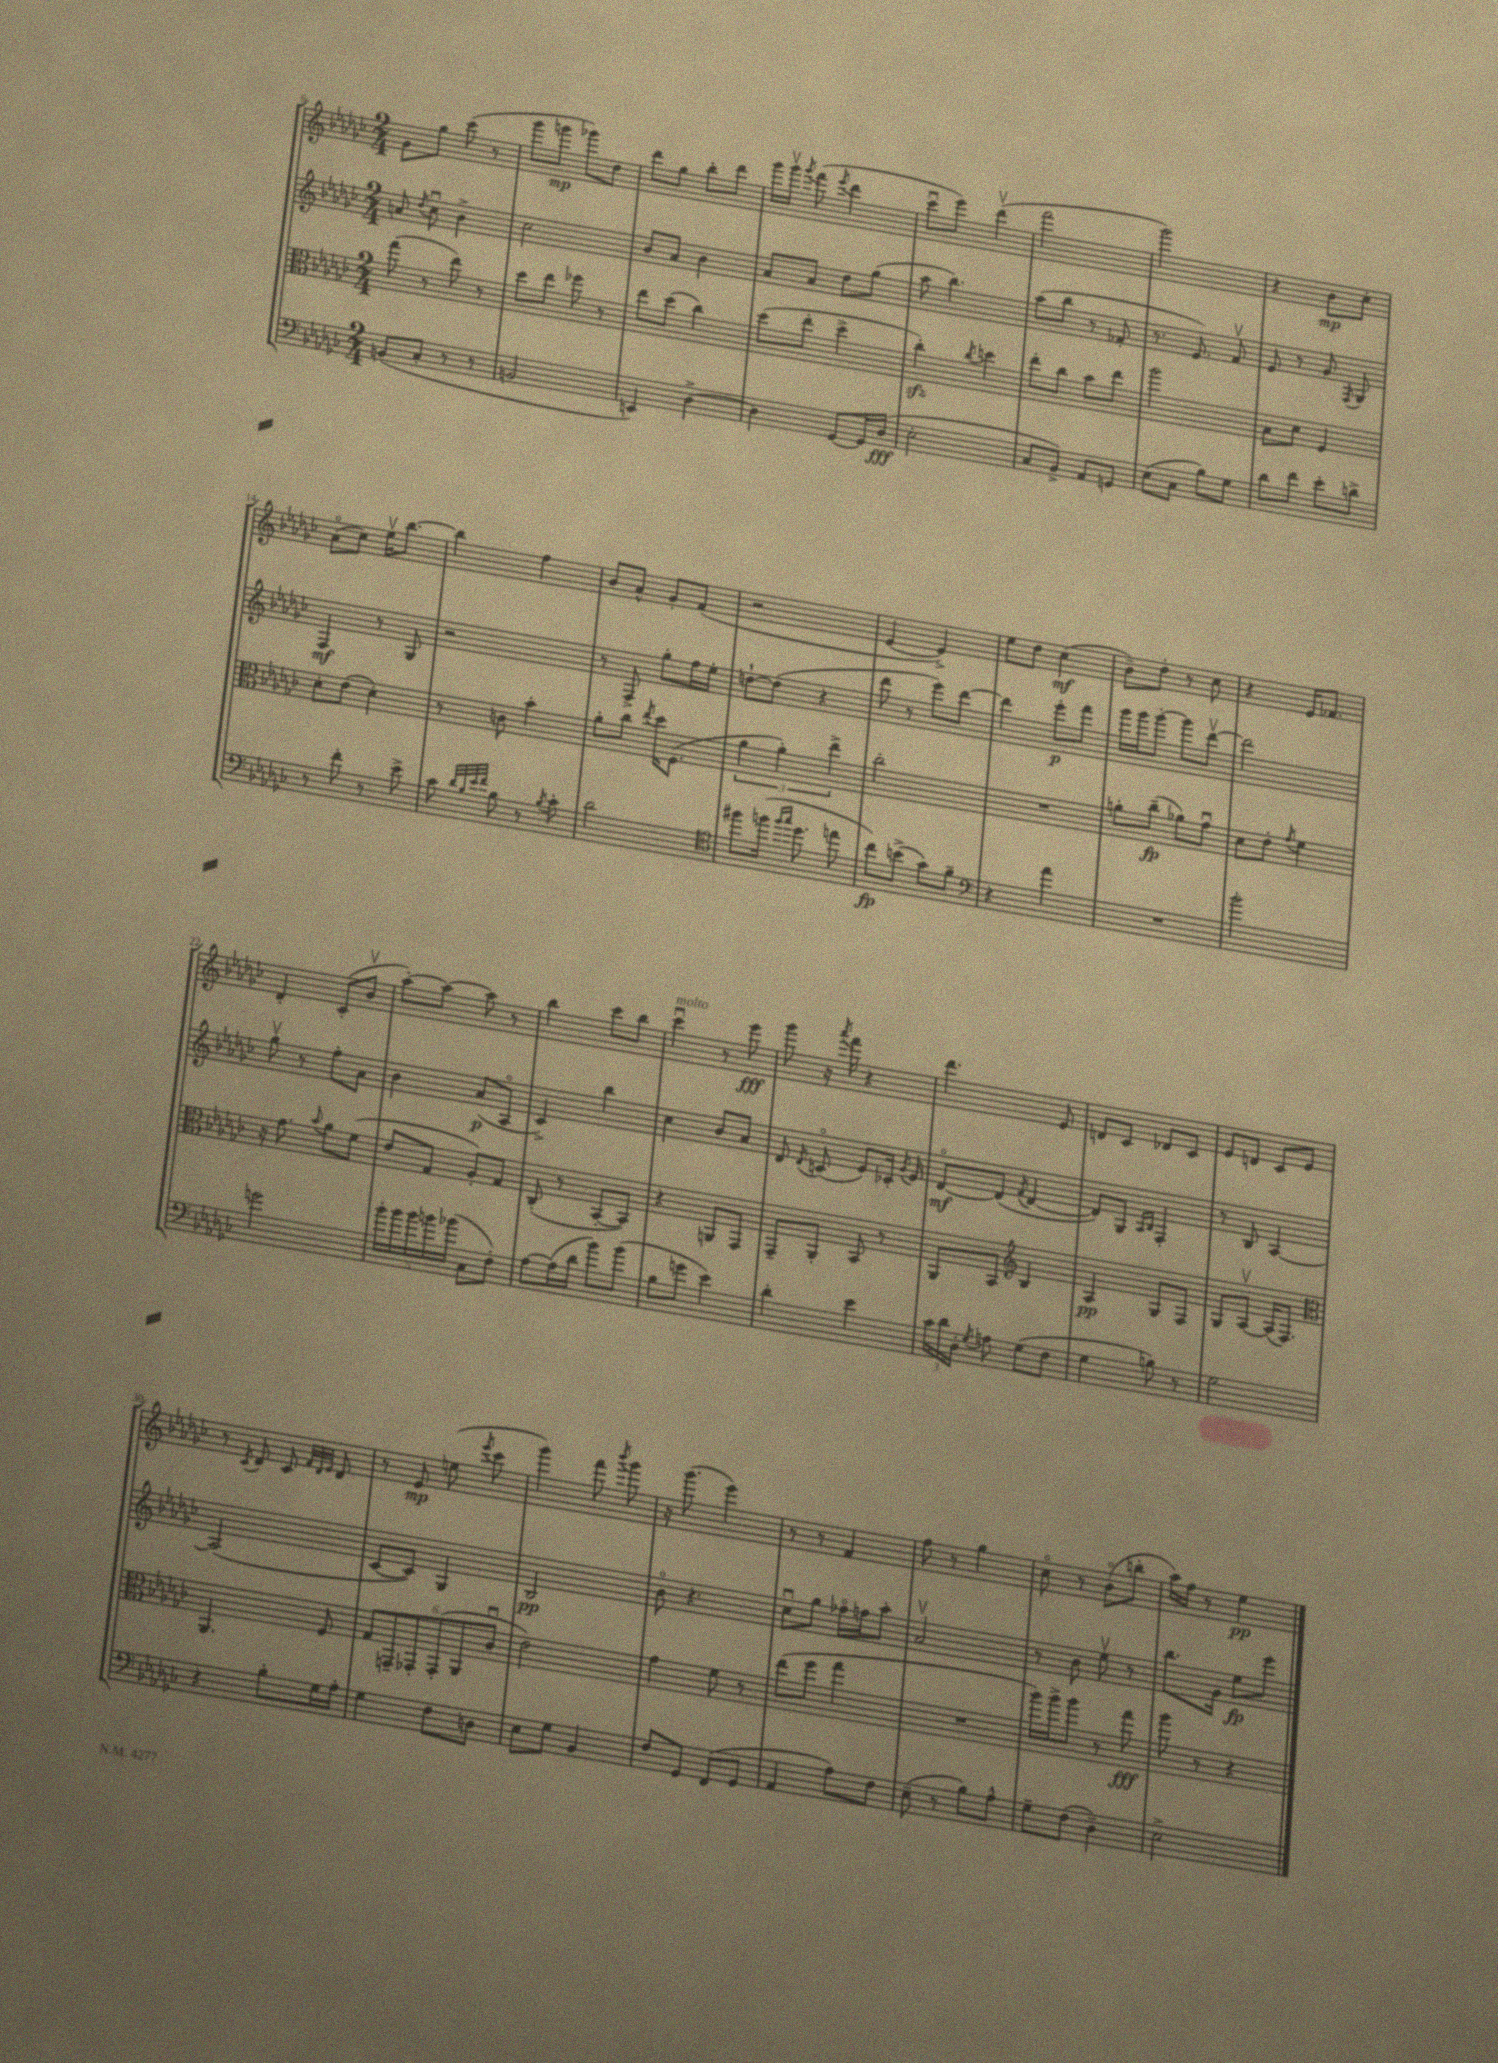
<<
\new StaffGroup <<
\new Staff = "s0" {
    \clef treble \key ges \major \numericTimeSignature \time 2/4
    \autoBeamOff ges'8[ ges''8] ces'''8( r8 |
    ges'''8[ g'''8]\mp ges'''8[) des''8] |
    des'''8[ ges''8] bes''8[-. des'''8] |
    ges'''16[ ges'''16]\upbow \acciaccatura { ges'''8 } f'''8( \acciaccatura { ees'''8 } des'''4 |
    ces'''8[\downbow ees'''8]) des'''4\upbow( |
    f'''2 |
    ges'''2) |
    r4 bes'8[\mp ces''8]-. |
    aes'8[\flageolet( ces''8]) ees''16[\upbow bes''8.]~ |
    bes''4 f''4 |
    bes'8[ aes'8]-^ ges'8[-. f'8]( |
    r2 |
    ees'4~ ees'4->) |
    ees''8[ des''8] ces''4\mf( |
    bes'8[--) des''8]-. r8 ces''8 |
    r4 ees'16[ fes'8.] |
    des'4-. ces'8[-.( bes'8]\upbow |
    aes''8[~-.) aes''8]~ aes''8 r8 |
    bes''4 ces'''8[ bes''8] |
    ces'''4\downbow^\markup { \italic "molto" } r8 ees'''8\fff |
    ges'''8 r16 \acciaccatura { aes'''8 } f'''16 r4 |
    des'''4. ees'8 |
    d'8[ ces'8] des'8[ ces'8] |
    ees'8[ d'8] ces'8[ ees'8] |
    r8 \acciaccatura { ces'8 } des'8 ces'8 \grace { f'32[ des'32 ees'32] } des'8 |
    r8 ees'8\mp e''8( \acciaccatura { ees'''8 } ces'''8 |
    ges'''4) f'''8 \acciaccatura { bes'''8 } ges'''8 |
    r16 ges'''8.( ees'''4) |
    r8 r8 f'4 |
    f''8 r8 ges''4 |
    ces''8\flageolet r8 bes'8[\flageolet( b''8]-. |
    aes''16[) f''16] r8 ees''4\pp \bar "|." |
}
\new Staff = "s1" {
    \clef treble \key ges \major \numericTimeSignature \time 2/4
    \autoBeamOff a'8 \acciaccatura { des''8 } ces''8\downbow bes'4-> |
    ces''2 |
    bes'8[ aes'8] bes'4 |
    aes'8[ aes'8] des''8[ ges''8]( |
    aes''8 bes''4.) |
    aes''8[( bes''8] r8 fes'8-. |
    r8. ees'8.) f'8\upbow |
    ees'8 r8 ges'8 \acciaccatura { f8 } ges8 |
    f4\mf r8 ges8 |
    r2 |
    r8 f8-> ges''8[-. f''16 ees''16]-. |
    d''8[~-! d''8]( r4 |
    des'''8 r8 ees'''8[) des'''8]~ |
    des'''4 ees'''8[-.\p f'''8] |
    ges'''16[ ges'''16 ges'''8]~-. ges'''8[ des'''8]~\upbow |
    des'''2 |
    ges''8\upbow r8 f''8[-. aes'8] |
    bes'4 aes'8[\p( aes8]\flageolet |
    ces'4->) bes''4 |
    ces''4 bes'8[ aes'8] |
    des'8 \acciaccatura { des'8 } c'8\flageolet( ees'8[) ces'16]-. \acciaccatura { ges'8 } ees'16 |
    des'8[~\flageolet\mf des'8]( \acciaccatura { f'8 } des'4~ |
    des'8[) ges8] \grace { aes16[ bes16] } f4-. |
    r8 bes8 aes4~ |
    aes2( |
    ces'8[~ ces'8]) ges4 |
    bes2\pp |
    bes'8\flageolet r4. |
    ces''8[\downbow ges''8] fes''16[\flageolet f''16 aes''8]-. |
    aes'2\upbow |
    r8 bes'8 ees''8\upbow r8 |
    bes''8.[ ges'16] ees''8[\fp ees'''8] \bar "|." |
}
\new Staff = "s2" {
    \clef alto \key ges \major \numericTimeSignature \time 2/4
    \autoBeamOff ges''8( r8 ees''8) r8 |
    des''8[ ees''8] fes''8 r8 |
    ees''8[ des''8]( ces''4) |
    des''8[( ees''8]-. des''4-> |
    ces''4-.\sfz) \acciaccatura { ces''8 } d''4 |
    ees''8[-. ces''8] bes'8[ ees''8] |
    aes''2 |
    bes8[ des'8] f4 |
    des'8[-. ees'8]( des'4-.) |
    r8 c'8 bes'4-. |
    aes'8[-. ces''8] \acciaccatura { ees''8 } des''16[ f8.]( |
    \tuplet 3/2 { aes'4 aes'4-.) ees''4-> } |
    ces''2-. |
    R2 |
    a'8[-. ces''8]--\fp( aes'8[) ges'8]\downbow |
    des'8[ ees'8]-. \acciaccatura { ges'8 } f'4 |
    r16 ges'8. \appoggiatura { bes'8 } aes'8[ f'8]( |
    ees'8[ ges8] aes8[-.) ges8] |
    ces8-.( r8 bes,8[~-. bes,8]) |
    r4 a,8[ ges,8] |
    ges,8[-- aes,8]-. bes,8 r8 |
    aes,8[ bes,8] \clef treble bes4 |
    aes4\pp ges8[ f8] |
    ges8[ aes8]~\upbow aes16[( f8.]) |
    \clef alto aes,4. f8 |
    \tuplet 6/4 { ges8[ g,8-- ges,8-. ges,8-.( aes,8 ces'8]\downbow } |
    ees'2) |
    ges'4 f'8 r8 |
    ees''8[( f''8] ges''4 |
    R2 |
    aes''16[) aes''16-> aes''8] r8 ges''8\fff |
    aes''8 r8 r4 \bar "|." |
}
\new Staff = "s3" {
    \clef bass \key ges \major \numericTimeSignature \time 2/4
    \autoBeamOff b,8[( ces8]-. r8 r8 |
    b,2 |
    e,4) des4~-> |
    des4 ges,8[~ ges,16 des16]\fff( |
    ees2-. |
    ces8[ bes,8]->) aes,8[ g,8] |
    ees8[( ces8] bes8[) ges8] |
    des'8[ f'8] ees'8[-. d'8]-> |
    r8 f'8-. r8 ees'8-> |
    ces'8 \grace { des'32[ bes32 ees'32 f'32] } bes8 r8 \acciaccatura { bes8 } ces'8-. |
    des'2 |
    \clef tenor fis''8[ f''16]( \grace { f''16[ ges''16] } des''8. e''8 |
    ces''8[\fp) b'8]->( ges'8[) f'8]-- |
    \clef bass r4 aes'4 |
    R2 |
    bes'2-. |
    g'2 |
    \tuplet 5/4 { bes'16[-. bes'16 bes'16 b'16 bes'16]( } ces8[ f8]-.) |
    aes8[~ aes16( des'16] bes'8[) bes'8]( |
    bes8[ g'8] ees'4) |
    des'4-. ees'4 |
    \tuplet 3/2 { ces'16[ des'16 des16]-. } \acciaccatura { ges8 } a8 ges8[( f8] |
    ges4 b8) r8 |
    ges2 |
    r4 bes8[-. ges16 aes16]-. |
    ges4 f8[ d8] |
    ees8[ ges8] bes,4 |
    f8[ ges,8] f,8[( ges,8] |
    aes,4 aes8[) f8] |
    ees8--( r8 bes8[) aes8]-^ |
    ges8[-- f8]( des4--) |
    ees2-> \bar "|." |
}
>>
>>
\layout { \context { \Score currentBarNumber = #6 } }
